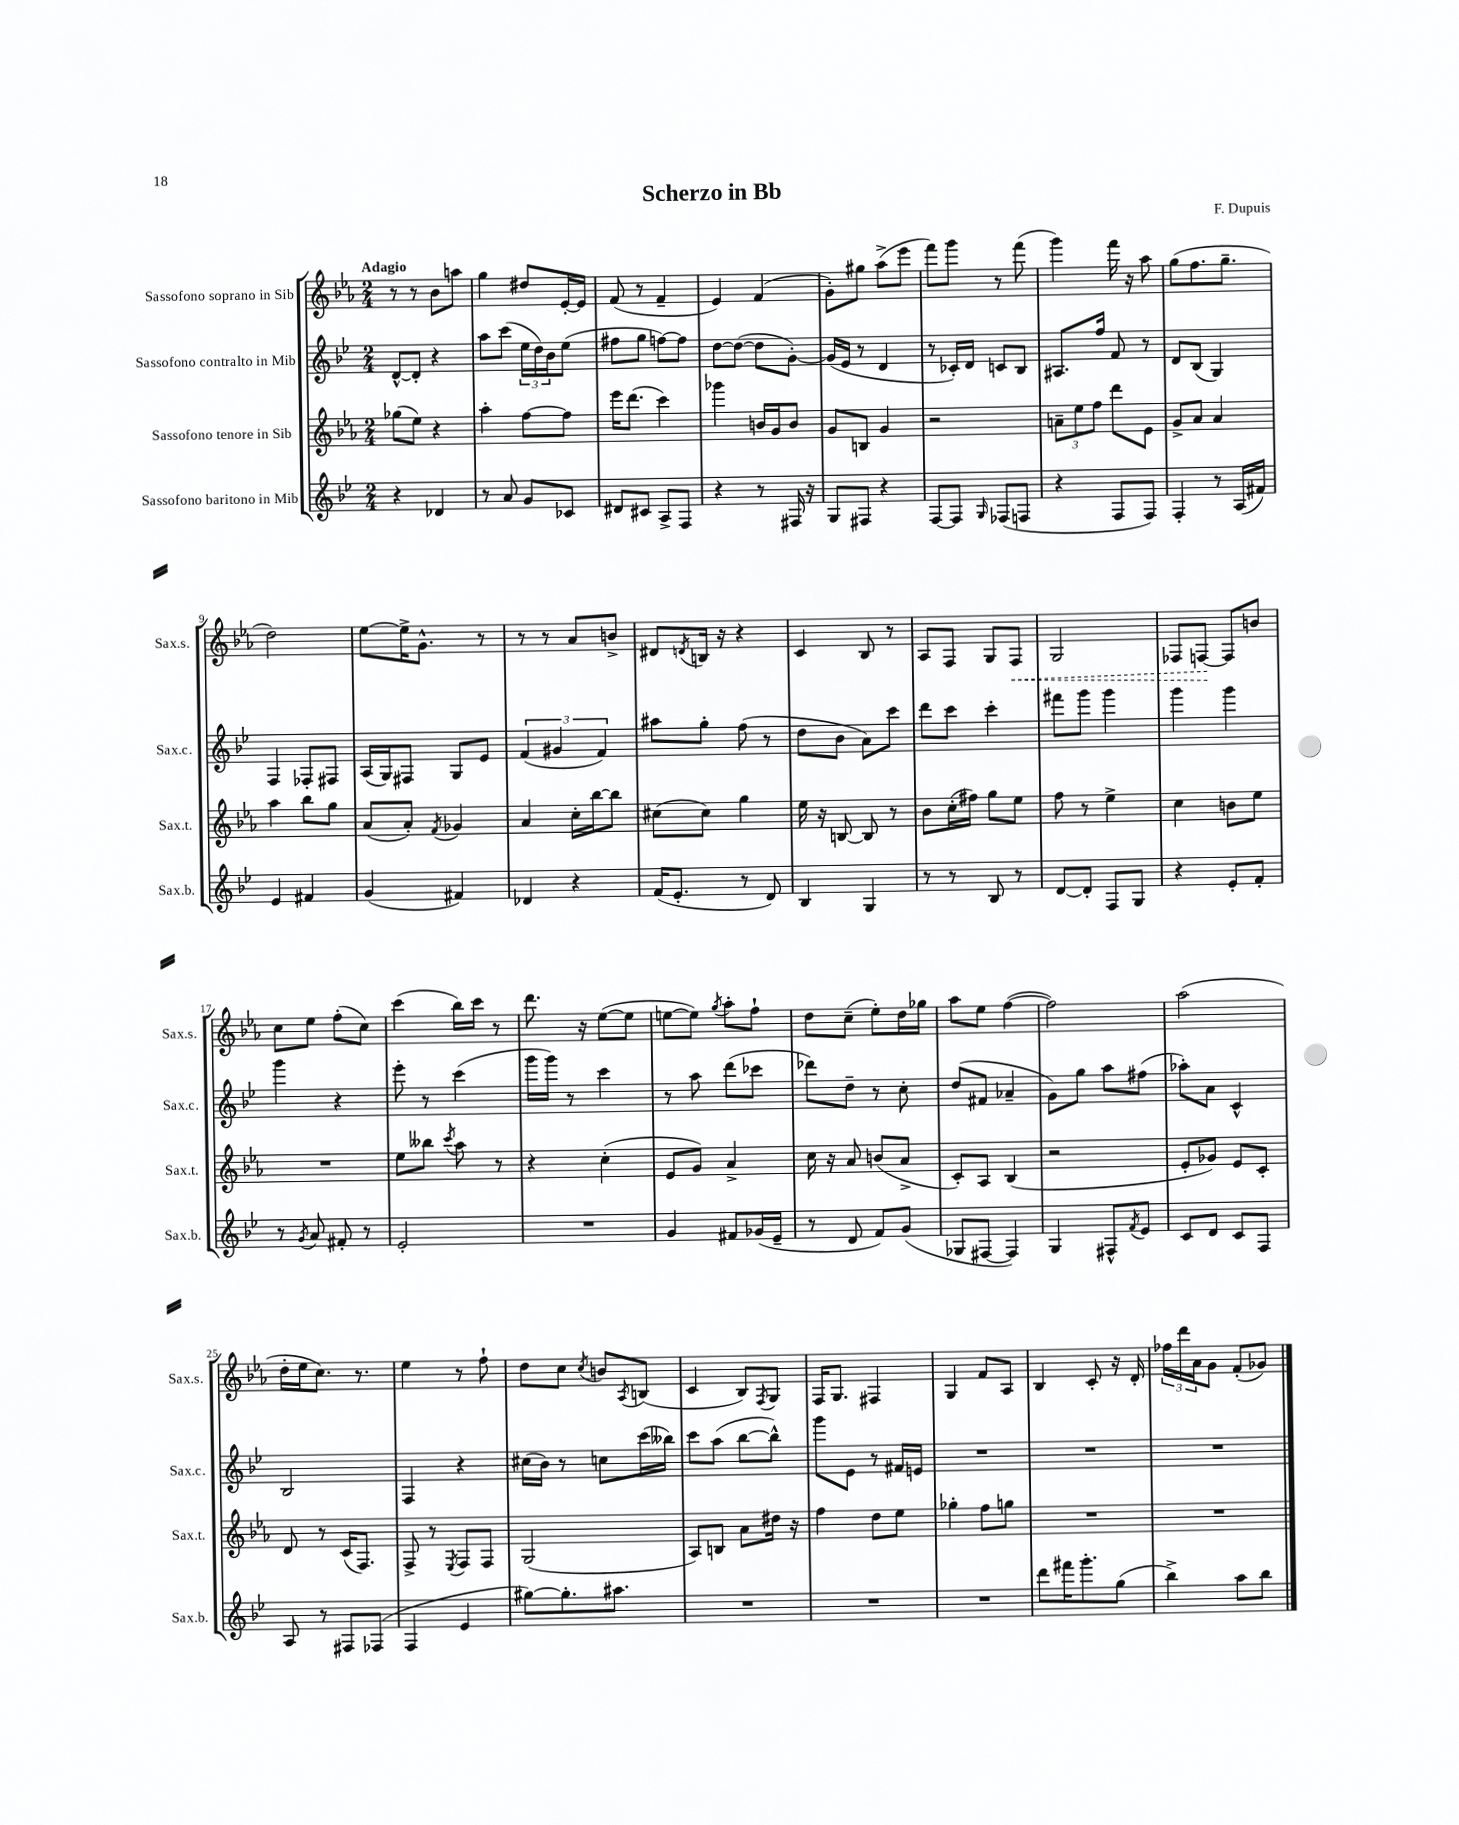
\header { title = "Scherzo in Bb" composer = "F. Dupuis" }
<<
\new StaffGroup <<
\new Staff = "s0" \with { instrumentName = "Sassofono soprano in Sib" shortInstrumentName = "Sax.s." } {
    \clef treble \key ees \major \numericTimeSignature \time 2/4 \tempo "Adagio"
    r8 r8 bes'8 a''8 |
    g''4 dis''8 ees'16~-. ees'16 |
    f'8( r8 f'4-- |
    ees'4) f'4( |
    g'8-.) gis''8 aes''8->( ees'''8 |
    f'''8) g'''8 r8 f'''8( |
    g'''4) f'''16 r16 aes''8 |
    g''8( f''8. g''8.-- |
    d''2) |
    ees''8~ ees''16-> g'8.-^ r8 |
    r8 r8 aes'8 b'8-> |
    dis'8 \acciaccatura { d'8 } b16 r16 r4 |
    c'4 bes8 r8 |
    aes8 f8 g8 \once \override Hairpin.style = #'dashed-line f8\< |
    g2 |
    fes8 f8~\! f8 b'8 |
    c''8 ees''8 f''8-.( c''8) |
    c'''4( bes''16) c'''16 r8 |
    d'''8. r16 ees''8~( ees''8 |
    e''8~ e''8) \acciaccatura { g''8 } aes''8-. f''8-! |
    d''8 c''8--( ees''8-.) d''16 ges''16 |
    aes''8 ees''8 f''4~( |
    f''2) |
    aes''2( |
    d''16-. ees''16 c''8.) r8. |
    ees''4 r8 f''8-! |
    d''8 c''8 \acciaccatura { c''8 } b'8 \acciaccatura { aes8 } b8( |
    c'4 bes8) \acciaccatura { f8 } g8 |
    f16 g8. fis4 |
    g4 f'8 aes8 |
    bes4 c'8-. r16 d'16-. |
    \tuplet 3/2 { fes''16 d'''16 aes'16 } g'8 f'8-.( ges'8) \bar "|." |
}
\new Staff = "s1" \with { instrumentName = "Sassofono contralto in Mib" shortInstrumentName = "Sax.c." } {
    \clef treble \key bes \major \numericTimeSignature \time 2/4
    d'8~-^ d'8-. r4 |
    a''8 c'''8( \tuplet 3/2 { ees''16 d''16) bes'16 } ees''8( |
    fis''8 g''8 f''8~) f''8 |
    d''8~ d''8~( d''8 g'8~-.) |
    g'16( ees'16 r8 d'4 |
    r8 ces'16-.) d'16 c'8 bes8 |
    ais8. f''16 f'8 r8 |
    d'8 bes8( g4) |
    f4 fes8-. fis8 |
    a16( g16) fis8 g8 ees'8 |
    \tuplet 3/2 { f'4( gis'4 f'4) } |
    ais''8 g''8-. f''8( r8 |
    d''8 bes'8 a'8) c'''8 |
    d'''8 c'''8 c'''4-. |
    fis'''8 g'''8 g'''4 |
    g'''4 g'''4 |
    g'''4 r4 |
    ees'''8-. r8 c'''4( |
    g'''16 g'''16) r8 c'''4 |
    r8 a''8 d'''8( ces'''8 |
    des'''8) d''8-- r8 c''8-. |
    d''8( fis'8 aes'4-- |
    g'8) g''8 a''8 fis''8( |
    aes''8-.) a'8 c'4-^ |
    bes2 |
    f4 r4 |
    cis''16( bes'16) r8 c''8 c'''16( beses''16) |
    c'''8 a''8( bes''8~ bes''8-^) |
    g'''8 ees'8 r8 fis'16 e'16 |
    R2 |
    R2 |
    R2 \bar "|." |
}
\new Staff = "s2" \with { instrumentName = "Sassofono tenore in Sib" shortInstrumentName = "Sax.t." } {
    \clef treble \key ees \major \numericTimeSignature \time 2/4
    ges''8( ees''8) r4 |
    aes''4-. f''8~ f''8 |
    ees'''16 d'''8.( c'''4) |
    ges'''4 b'16 g'16 b'8 |
    g'8 b8 g'4 |
    r2 |
    \tuplet 3/2 { a'8-- ees''8 f''8 } d'''8 ees'8 |
    g'8-> aes'8 aes'4 |
    aes''4 bes''8 g''8 |
    aes'8( aes'8-.) \acciaccatura { f'8 } ges'4 |
    aes'4 c''16-. bes''16~ bes''8 |
    cis''8( cis''8) g''4 |
    ees''16 r16 b8~ b8 r8 |
    bes'8 c''16-.( fis''16) g''8 ees''8 |
    f''8 r8 ees''4-> |
    c''4 b'8 ees''8 |
    R2 |
    ees''8 beses''8 \acciaccatura { c'''8 } aes''8 r8 |
    r4 c''4-.( |
    ees'8 g'8) aes'4-> |
    c''16 r16 aes'8 b'8( aes'8-> |
    c'8-.) aes8 bes4( |
    r2 |
    ees'8-. ges'8) ees'8 c'8-. |
    d'8 r8 c'16( f8.) |
    f8-> r8 \acciaccatura { ees8 } f8 f8 |
    g2( |
    aes8) b8 aes'8 dis''16 r16 |
    f''4 d''8 ees''8 |
    ges''4-. f''8 g''8 |
    R2 |
    R2 \bar "|." |
}
\new Staff = "s3" \with { instrumentName = "Sassofono baritono in Mib" shortInstrumentName = "Sax.b." } {
    \clef treble \key bes \major \numericTimeSignature \time 2/4
    r4 des'4 |
    r8 a'8 g'8 ces'8 |
    dis'8 cis'8 a8-> f8 |
    r4 r8 fis16 r16 |
    g8 fis8 r4 |
    f8~ f8 \grace { g16 } fes8( f8 |
    r4 f8 f8) |
    f4-. r8 a16( fis'16) |
    ees'4 fis'4 |
    g'4( fis'4) |
    des'4 r4 |
    f'16( ees'8.-. r8 d'8) |
    bes4 g4 |
    r8 r8 bes8 r8 |
    d'8~ d'8-. f8 g8 |
    r4 ees'8-. f'8-. |
    r8 \acciaccatura { g'8 } a'8 fis'8-. r8 |
    ees'2-. |
    R2 |
    g'4 fis'8 ges'16( ees'16-- |
    r8 d'8 f'8) g'8( |
    ges8 fis8~ fis4) |
    g4 fis8-^ \acciaccatura { f'8 } ees'8 |
    c'8 d'8 c'8 f8 |
    a8 r8 fis8 fes8( |
    f4 ees'4 |
    gis''8~) gis''8.-. ais''8. |
    R2 |
    R2 |
    R2 |
    d'''8 fis'''16 g'''8.-. g''8( |
    bes''4->) a''8 bes''8 \bar "|." |
}
>>
>>
